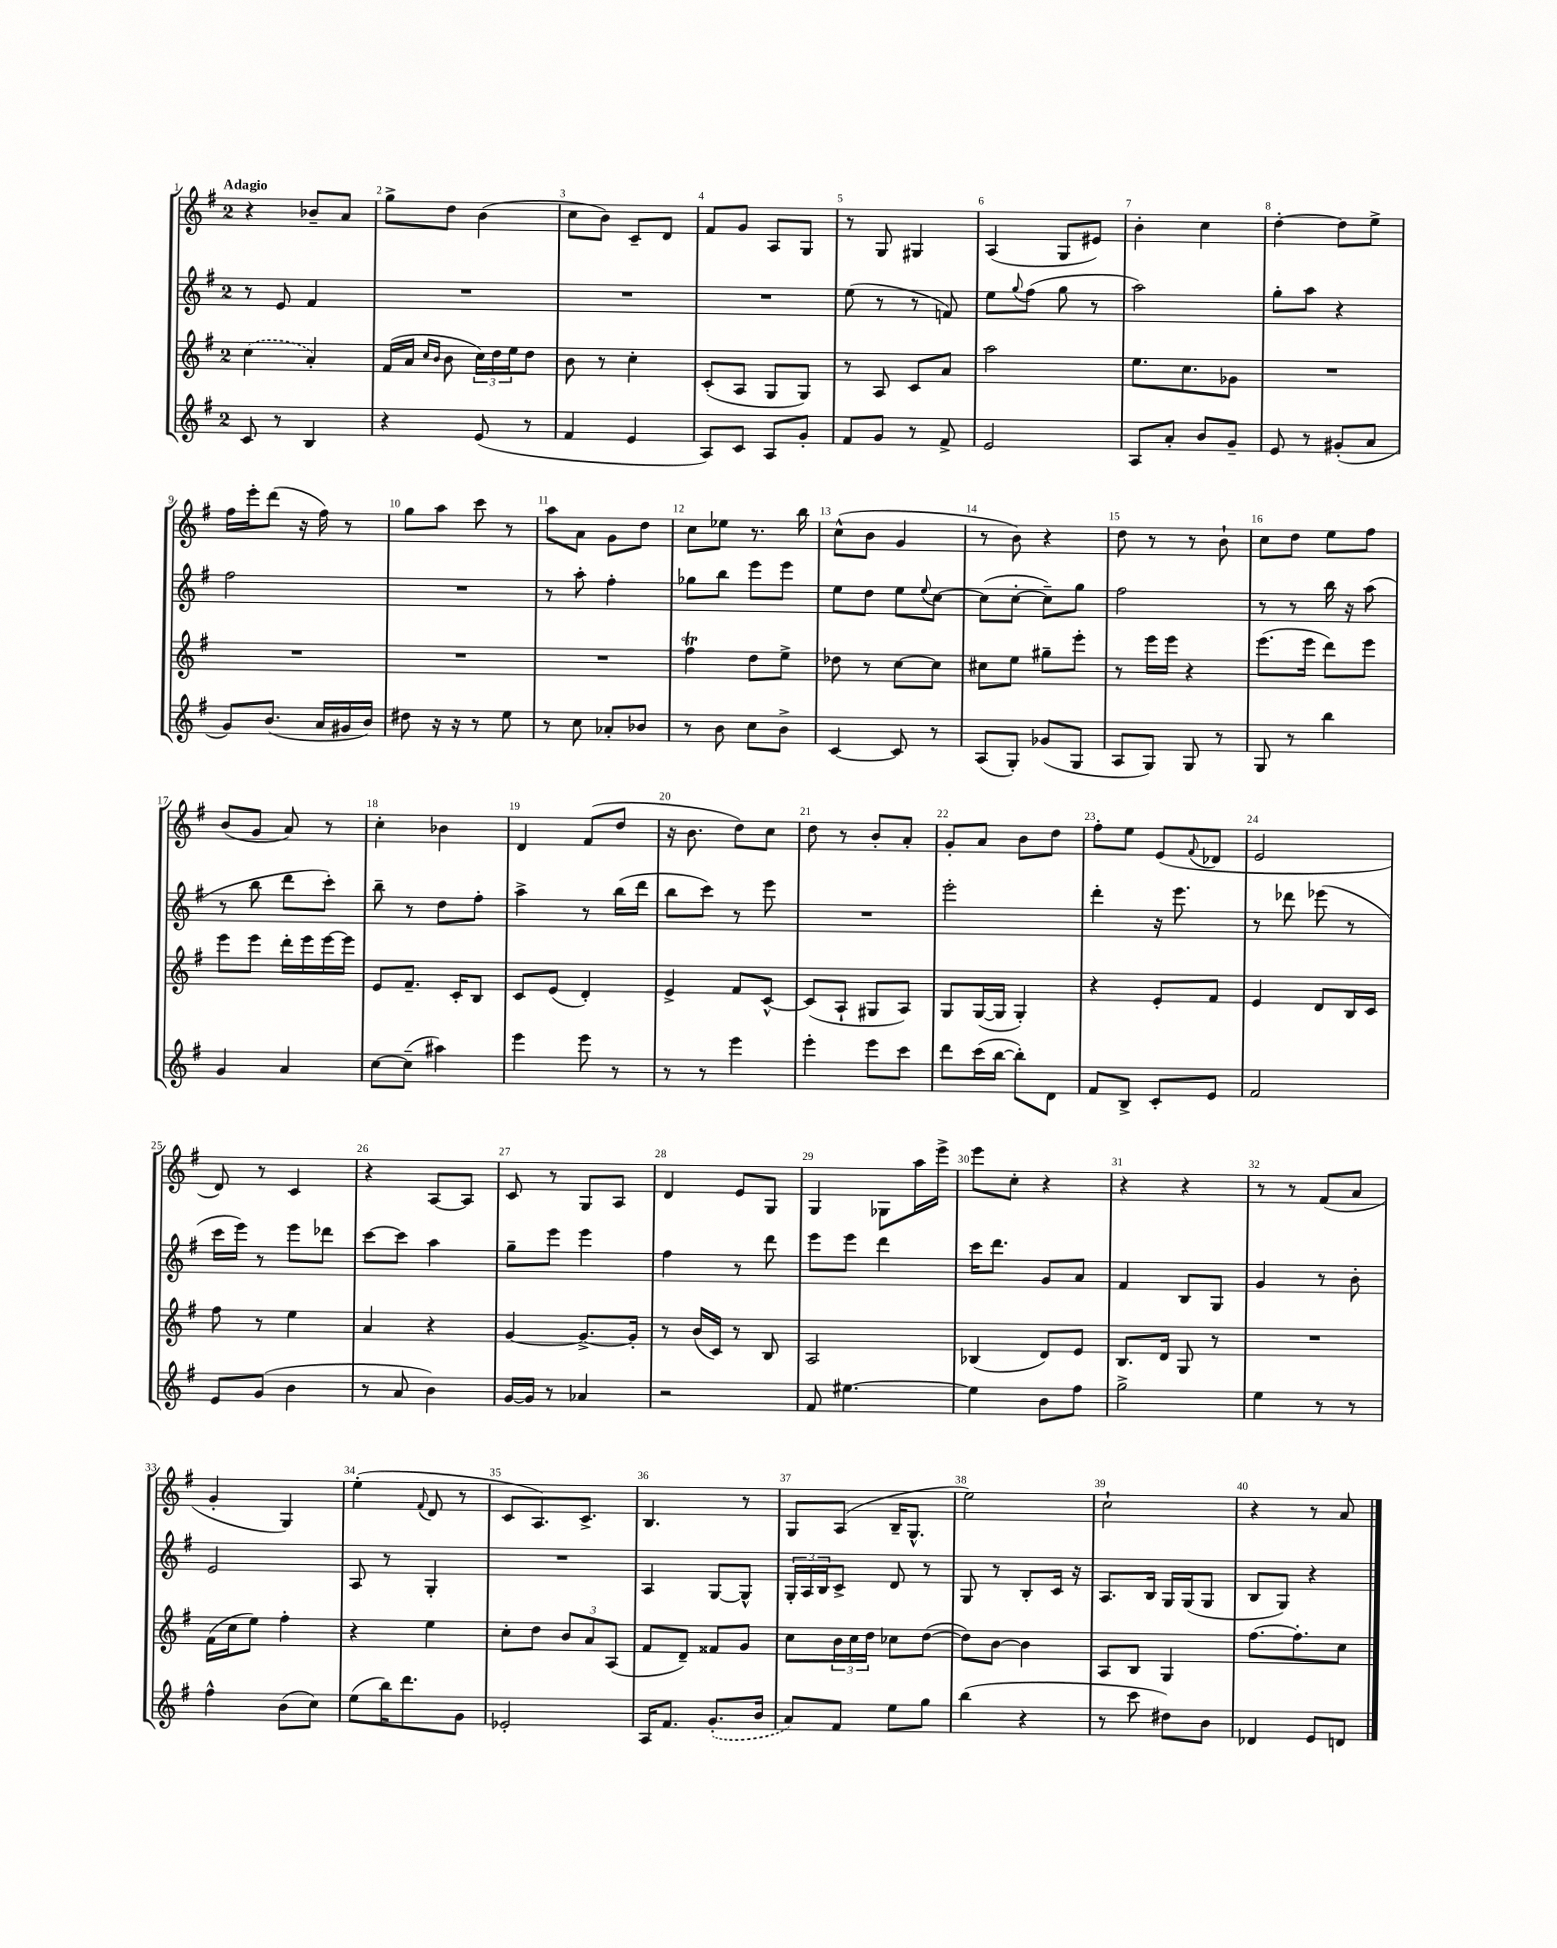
<<
\new StaffGroup <<
\new Staff = "s0" {
    \clef treble \key g \major \once \override Staff.TimeSignature.style = #'single-digit \time 2/4 \tempo "Adagio"
    r4 bes'8-- a'8 |
    g''8-> d''8 b'4( |
    c''8 b'8) c'8-- d'8 |
    fis'8 g'8 a8 g8 |
    r8 g8 gis4 |
    a4( g8 eis'8) |
    b'4-. c''4 |
    d''4~-. d''8 e''8-> |
    fis''16 e'''16-. d'''8( r16 fis''16) r8 |
    g''8 a''8 c'''8 r8 |
    a''8 a'8 g'8 d''8 |
    c''8 ees''8 r8. b''16 |
    c''8-^( b'8 g'4 |
    r8 b'8) r4 |
    d''8 r8 r8 b'8-! |
    c''8 d''8 e''8 fis''8 |
    b'8( g'8 a'8) r8 |
    c''4-. bes'4 |
    d'4 fis'8( d''8 |
    r16 b'8. d''8) c''8 |
    d''8 r8 b'8-. a'8-. |
    g'8-. a'8 b'8 d''8 |
    fis''8-. e''8 e'8( \appoggiatura { fis'8 } des'8 |
    e'2 |
    d'8) r8 c'4 |
    r4 a8~ a8 |
    c'8 r8 g8 a8 |
    d'4 e'8 g8 |
    g4 ges8 a''16 e'''16-> |
    e'''8 c''8-. r4 |
    r4 r4 |
    r8 r8 fis'8( a'8 |
    g'4-. g4) |
    e''4-.( \appoggiatura { fis'8 } d'8 r8 |
    c'8 a8.) c'8.-> |
    b4. r8 |
    g8 a8( b16-- g8.-^ |
    e''2) |
    c''2-! |
    r4 r8 a'8 \bar "|." |
}
\new Staff = "s1" {
    \clef treble \key g \major \once \override Staff.TimeSignature.style = #'single-digit \time 2/4
    r8 e'8 fis'4 |
    R2 |
    R2 |
    R2 |
    e''8( r8 r8 f'8) |
    e''8 \appoggiatura { g''8 } fis''8( g''8 r8 |
    a''2) |
    g''8-. a''8 r4 |
    fis''2 |
    R2 |
    r8 a''8-. fis''4-. |
    ges''8 b''8 e'''8 e'''8 |
    e''8 d''8 e''8 \appoggiatura { e''8 } c''8~ |
    c''8( c''8~-. c''8--) g''8 |
    fis''2 |
    r8 r8 b''16 r16 a''8( |
    r8 b''8 d'''8 c'''8-.) |
    b''8-- r8 d''8 fis''8-. |
    a''4-> r8 b''16( d'''16 |
    b''8 c'''8) r8 e'''8 |
    R2 |
    e'''2-. |
    d'''4-. r16 e'''8. |
    r8 des'''8 ees'''8( r8 |
    c'''16 e'''16) r8 e'''8 des'''8 |
    c'''8~ c'''8 a''4 |
    g''8-- e'''8 e'''4 |
    fis''4 r8 d'''8 |
    e'''8 e'''8 d'''4 |
    c'''16 d'''8. g'8 a'8 |
    fis'4 b8 g8 |
    g'4 r8 b'8-. |
    e'2 |
    a8 r8 g4-. |
    R2 |
    a4 g8~ g8-^ |
    \tuplet 3/2 { g16-. a16 b16 } c'8-> d'8 r8 |
    g8 r8 b8-. c'16 r16 |
    a8. b16 g16 g16( g8 |
    b8 g8) r4 \bar "|." |
}
\new Staff = "s2" {
    \clef treble \key g \major \once \override Staff.TimeSignature.style = #'single-digit \time 2/4
    \once \slurDashed c''4( a'4-.) |
    fis'16( a'16 \grace { c''16 b'16 } b'8 \tuplet 3/2 { c''16) d''16 e''16 } d''8 |
    b'8 r8 c''4-. |
    c'8-.( a8 g8 g8) |
    r8 a8 c'8 a'8 |
    a''2 |
    e''8. c''8. ges'8 |
    R2 |
    R2 |
    R2 |
    R2 |
    fis''4\trill d''8 e''8-> |
    des''8 r8 c''8~ c''8 |
    cis''8 e''8 gis''8-- e'''8-. |
    r8 e'''16 e'''16 r4 |
    e'''8.( e'''16 d'''8) e'''8 |
    e'''8 e'''8 d'''16-. e'''16 e'''16~ e'''16 |
    e'8 fis'8.-- c'16-. b8 |
    c'8 e'8( d'4-.) |
    e'4-> fis'8 c'8~-^ |
    c'8( a8-! gis8 a8) |
    g8 g16~( g16 g4-.) |
    r4 e'8-. fis'8 |
    e'4 d'8 b16 c'16 |
    fis''8 r8 e''4 |
    a'4 r4 |
    g'4~ g'8.~-> g'16-. |
    r8 b'16( c'16) r8 b8 |
    a2 |
    bes4( d'8) e'8 |
    b8. d'16 g8 r8 |
    R2 |
    fis'16( c''16 e''8) fis''4-. |
    r4 e''4 |
    c''8-. d''8 \tuplet 3/2 { b'8 a'8 a8( } |
    fis'8 d'8--) fisis'8 g'8 |
    c''8 \tuplet 3/2 { b'16 c''16 d''16 } ces''8 d''8~( |
    d''8) b'8~ b'4 |
    a8 b8 g4 |
    fis''8.~ fis''8.-. c''8 \bar "|." |
}
\new Staff = "s3" {
    \clef treble \key g \major \once \override Staff.TimeSignature.style = #'single-digit \time 2/4
    c'8 r8 b4 |
    r4 e'8( r8 |
    fis'4 e'4 |
    a8) c'8 a8 g'8-. |
    fis'8 g'8 r8 fis'8-> |
    e'2 |
    a8 a'8-. b'8 g'8-- |
    e'8 r8 gis'8-.( a'8 |
    g'8) b'8.( a'16 gis'16 b'16) |
    dis''8 r16 r16 r8 e''8 |
    r8 c''8 aes'8-. bes'8 |
    r8 b'8 c''8 b'8-> |
    c'4~ c'8 r8 |
    a8( g8-.) ges'8( g8 |
    a8 g8) g8 r8 |
    g8 r8 b''4 |
    g'4 a'4 |
    c''8~ c''8--( ais''4) |
    e'''4 e'''8 r8 |
    r8 r8 e'''4 |
    e'''4-. e'''8 c'''8 |
    d'''8 c'''16( b''16~ b''8-.) d'8 |
    fis'8 b8-> c'8-. e'8 |
    fis'2 |
    e'8 g'8( b'4 |
    r8 a'8 b'4) |
    g'16~ g'16 r8 aes'4 |
    r2 |
    fis'8 eis''4.~ |
    eis''4 b'8 fis''8 |
    g''2-> |
    e''4 r8 r8 |
    fis''4-^ b'8( c''8) |
    e''8( b''16) d'''8. g'8 |
    ees'2-. |
    a16 fis'8. \once \slurDashed g'8.-.( b'16 |
    a'8) fis'8 e''8 g''8 |
    b''4( r4 |
    r8 c'''8 dis''8) b'8 |
    des'4 e'8 d'8 \bar "|." |
}
>>
>>
\layout { \context { \Score \override BarNumber.break-visibility = ##(#f #t #t) barNumberVisibility = #all-bar-numbers-visible } }
